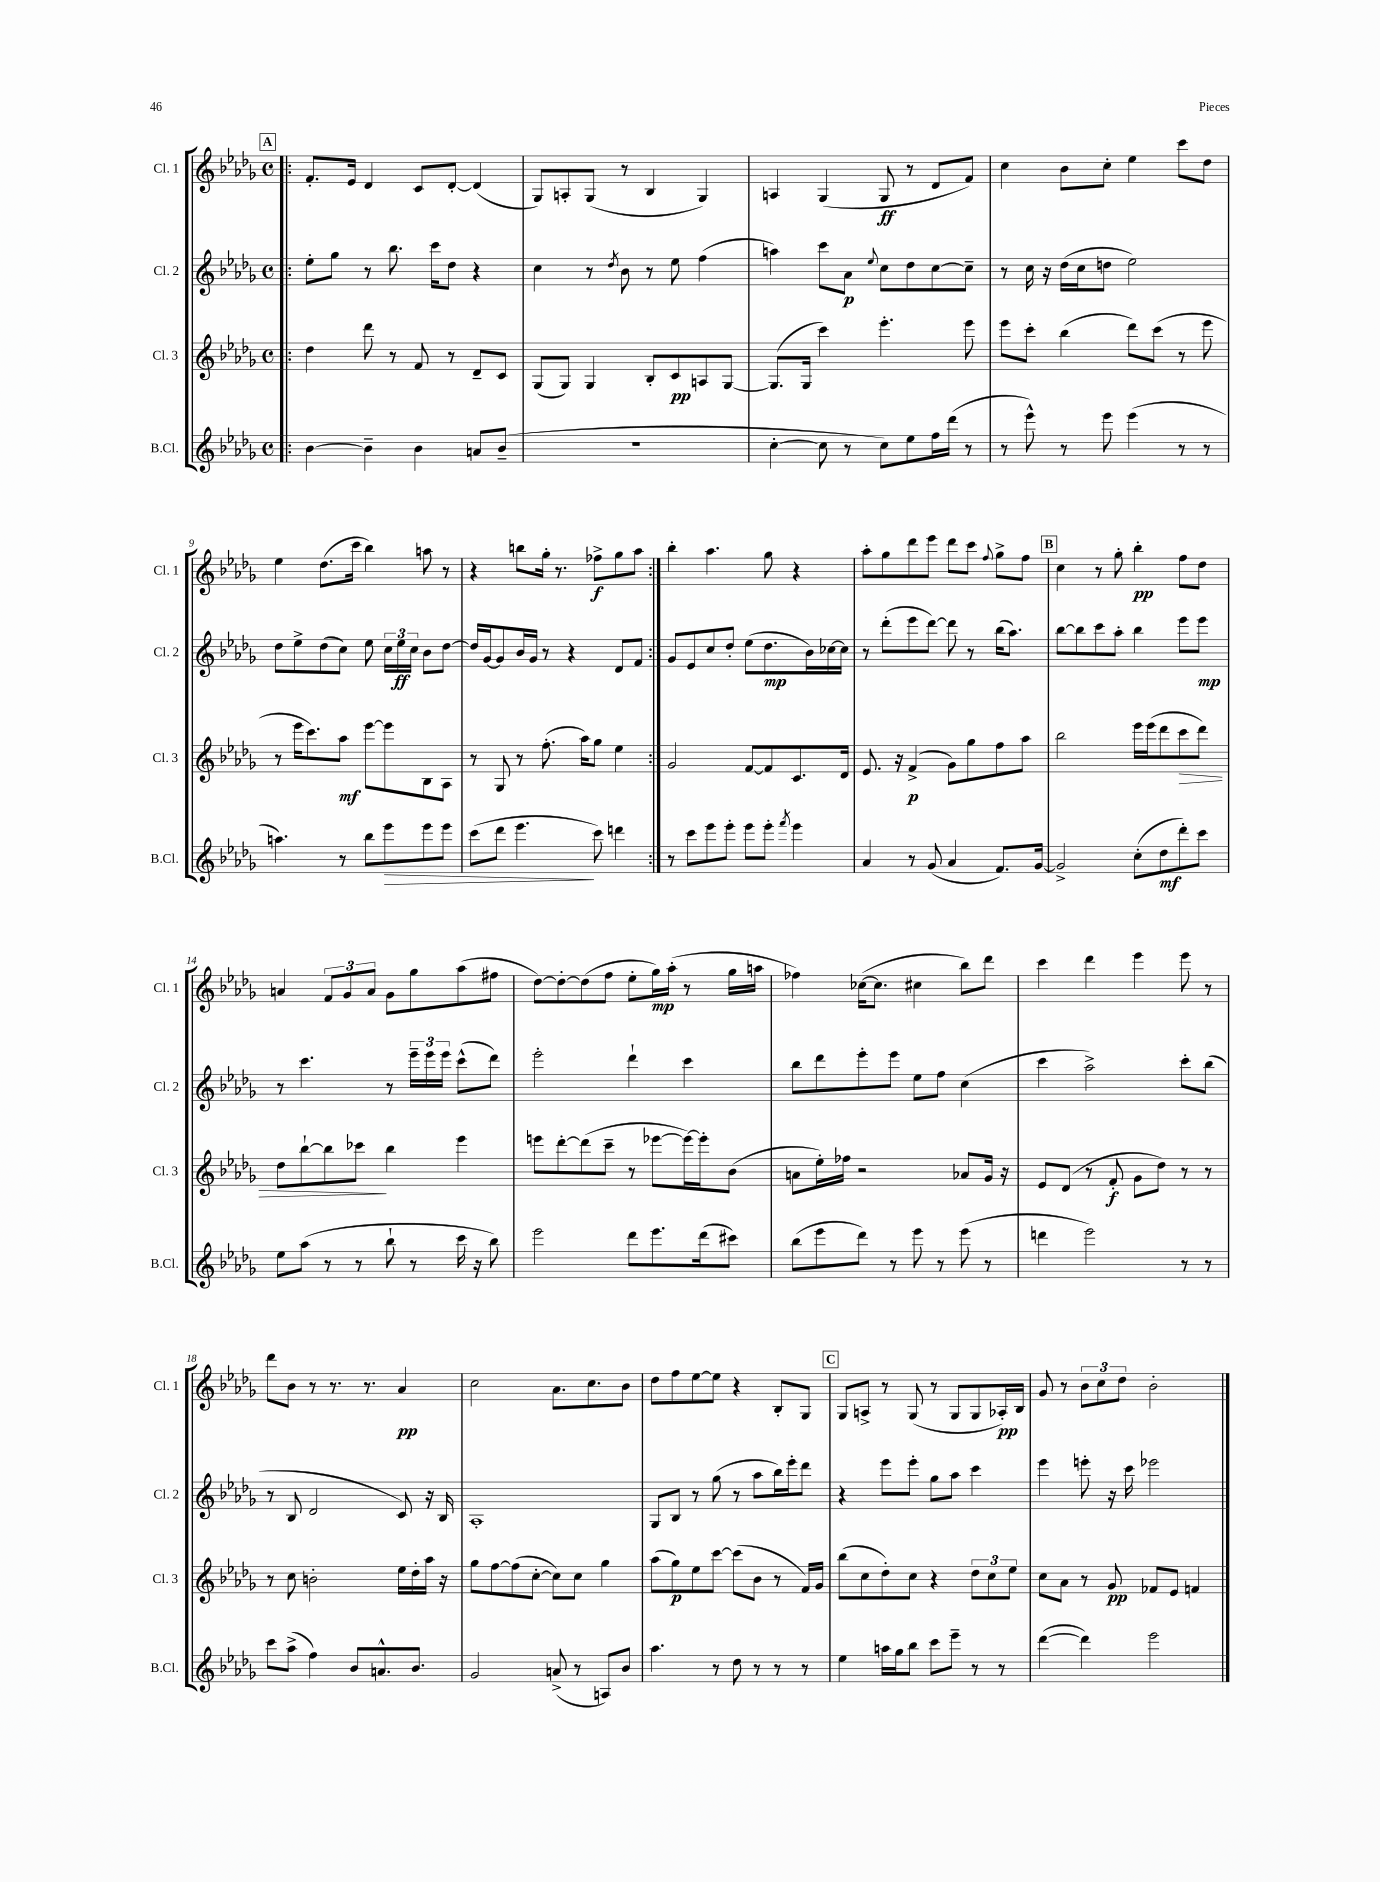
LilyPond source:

<<
\new StaffGroup <<
\new Staff = "s0" \with { instrumentName = "Cl. 1" shortInstrumentName = "Cl. 1" } {
    \clef treble \key des \major \defaultTimeSignature \time 4/4
    \autoBeamOff \repeat volta 2 { \mark \markup { \box "A" } \bar ".|:" f'8.[-. ees'16] des'4 c'8[ des'8]~-. des'4( |
    ges8[) a8-. ges8]( r8 bes4 ges4) |
    a4 ges4( ges8\ff r8 des'8[ f'8]) |
    c''4 bes'8[ c''8]-. ees''4 c'''8[ des''8] |
    ees''4 des''8.[( c'''16] bes''4) a''8 r8 |
    r4 b''8[ ges''16]-. r8. fes''8[->\f ges''8 aes''8] | }
    bes''4-. aes''4. ges''8 r4 |
    aes''8[-. ges''8 des'''8 ees'''8] des'''8[ c'''8] \appoggiatura { f''8 } ges''8[-> f''8] |
    \mark \markup { \box "B" } c''4 r8 ges''8-. bes''4-.\pp f''8[ des''8] |
    a'4 \tuplet 3/2 { f'8[ ges'8 a'8] } ges'8[ ges''8 aes''8( fis''8] |
    des''8[~) des''8~-. des''8( f''8] ees''8[-. ges''16\mp) aes''16]-.( r8 ges''16[ a''16] |
    fes''4) ces''16[~( ces''8.] cis''4 bes''8[) des'''8] |
    c'''4 des'''4 ees'''4 ees'''8 r8 |
    des'''8[ bes'8] r8 r8. r8. aes'4\pp |
    c''2 aes'8.[ c''8. bes'8] |
    des''8[ f''8 ees''8~ ees''8] r4 bes8[-. ges8] |
    \mark \markup { \box "C" } ges8[ a8]-> r8 ges8( r8 ges8[ ges8 aes16-.\pp) bes16] |
    ges'8 r8 \tuplet 3/2 { bes'8[ c''8 des''8] } bes'2-. \bar "|." |
}
\new Staff = "s1" \with { instrumentName = "Cl. 2" shortInstrumentName = "Cl. 2" } {
    \clef treble \key des \major \defaultTimeSignature \time 4/4
    \autoBeamOff \repeat volta 2 { \mark \markup { \box "A" } \bar ".|:" ees''8[-. ges''8] r8 bes''8. c'''16[ des''8] r4 |
    c''4 r8 \acciaccatura { des''8 } bes'8 r8 ees''8 f''4( |
    a''4) c'''8[ aes'8]\p \appoggiatura { ees''8 } c''8[ des''8 c''8~ c''8]-- |
    r8 c''16 r16 des''16[( c''16 d''8] ees''2) |
    des''8[ ees''8-> des''8( c''8]) ees''8 \tuplet 3/2 { c''16[ ees''16\ff c''16] } bes'8[ des''8]~ |
    des''16[ ges'16~ ges'8 bes'16 ges'16] r8 r4 des'8[ f'8] | }
    ges'8[ ees'8 c''8 des''8]-. ees''8[( des''8.\mp bes'16) ces''16~ ces''16] |
    r8 des'''8[-.( ees'''8 des'''8]~) des'''8 r8 bes''16[( aes''8.]) |
    \mark \markup { \box "B" } bes''8[~ bes''8 c'''8 aes''8]-. bes''4 ees'''8[ ees'''8]\mp |
    r8 c'''4. r8 \tuplet 3/2 { ees'''16[-- ees'''16 ees'''16] } c'''8[-^( des'''8]) |
    ees'''2-. des'''4-! c'''4 |
    bes''8[ des'''8 ees'''8-. ees'''8] ees''8[ f''8] c''4( |
    c'''4 aes''2->) c'''8[-. bes''8]( |
    r8 bes8 des'2 c'8) r16 bes16 |
    aes1-. |
    ges8[ bes8] r8 ges''8( r8 aes''8[ bes''16) ees'''16-. des'''8] |
    \mark \markup { \box "C" } r4 ees'''8[ ees'''8]-. ges''8[ aes''8] c'''4 |
    ees'''4 e'''8-. r16 c'''16 ees'''2 \bar "|." |
}
\new Staff = "s2" \with { instrumentName = "Cl. 3" shortInstrumentName = "Cl. 3" } {
    \clef treble \key des \major \defaultTimeSignature \time 4/4
    \autoBeamOff \repeat volta 2 { \mark \markup { \box "A" } \bar ".|:" des''4 des'''8 r8 f'8 r8 des'8[-- c'8] |
    ges8[( ges8]) ges4 bes8[-. c'8\pp a8 ges8]~ |
    ges8.[( ges16] c'''4) ees'''4.-. ees'''8 |
    ees'''8[ c'''8]-. bes''4( des'''8[) c'''8]( r8 ees'''8 |
    r8 ees'''16[ c'''8.) aes''8]\mf ees'''8[~ ees'''8 bes8 aes8] |
    r8 ges8 r8 f''8.-.( aes''16[) ges''8] ees''4 | }
    ges'2 f'8[~ f'8 c'8. des'16] |
    ees'8. r16 f'4->\p( ges'8[) ges''8 f''8 aes''8] |
    \mark \markup { \box "B" } bes''2 ees'''16[ ees'''16( des'''8 c'''8\> des'''8]) |
    des''8[ bes''8~-! bes''8 ces'''8]\! bes''4 ees'''4 |
    e'''8[ des'''8~-. des'''8( c'''8]-- r8 ees'''8[~ ees'''16~) ees'''16-. bes'8]( |
    a'8[ ees''16-.) fes''16] r2 aes'8[ ges'16] r16 |
    ees'8[ des'8]( r8 f'8-.\f ges'8[ des''8]) r8 r8 |
    r8 c''8 b'2-. ees''16[ des''16-. aes''16] r16 |
    ges''8[ f''8~ f''8( c''8]~-. c''8[) c''8] ges''4 |
    aes''8[( ges''8\p) ees''8 c'''8]~ c'''8[( bes'8] r8 f'16[) ges'16] |
    \mark \markup { \box "C" } bes''8[( c''8 des''8-.) c''8] r4 \tuplet 3/2 { des''8[ c''8 ees''8] } |
    c''8[ aes'8] r8 ges'8\pp fes'8[ ees'8] f'4 \bar "|." |
}
\new Staff = "s3" \with { instrumentName = "B.Cl." shortInstrumentName = "B.Cl." } {
    \clef treble \key des \major \defaultTimeSignature \time 4/4
    \autoBeamOff \repeat volta 2 { \mark \markup { \box "A" } \bar ".|:" bes'4~ bes'4-- bes'4 a'8[ bes'8]--( |
    r1 |
    c''4~-. c''8 r8 c''8[) ees''8 f''16 des'''16]( r8 |
    r8 ees'''8-^) r8 ees'''8 ees'''4( r8 r8 |
    a''4.) r8 bes''8[ ees'''8\> ees'''8 ees'''8] |
    c'''8[( des'''8] ees'''4.\! c'''8) d'''4 | }
    r8 c'''8[ ees'''8 ees'''8]-. ees'''8[ ees'''8]-. \acciaccatura { f'''8 } ees'''4 |
    aes'4 r8 ges'8( aes'4 f'8.[) ges'16]~ |
    \mark \markup { \box "B" } ges'2-> c''8[-.( des''8\mf des'''8-.) c'''8] |
    ees''8[ aes''8]( r8 r8 bes''8-! r8 c'''16 r16 bes''8) |
    ees'''2 des'''8[ ees'''8. des'''16( cis'''8]) |
    bes''8[( ees'''8 des'''8]) r8 ees'''8 r8 ees'''8( r8 |
    d'''4 ees'''2) r8 r8 |
    c'''8[ aes''8]->( f''4) bes'8[ a'8.-^ bes'8.] |
    ges'2 a'8->( r8 a8[) bes'8] |
    aes''4. r8 des''8 r8 r8 r8 |
    \mark \markup { \box "C" } ees''4 a''16[ ges''16 bes''8] c'''8[ ees'''8]-- r8 r8 |
    des'''4~( des'''4) ees'''2 \bar "|." |
}
>>
>>
\layout { \context { \Score currentBarNumber = #5 } }
